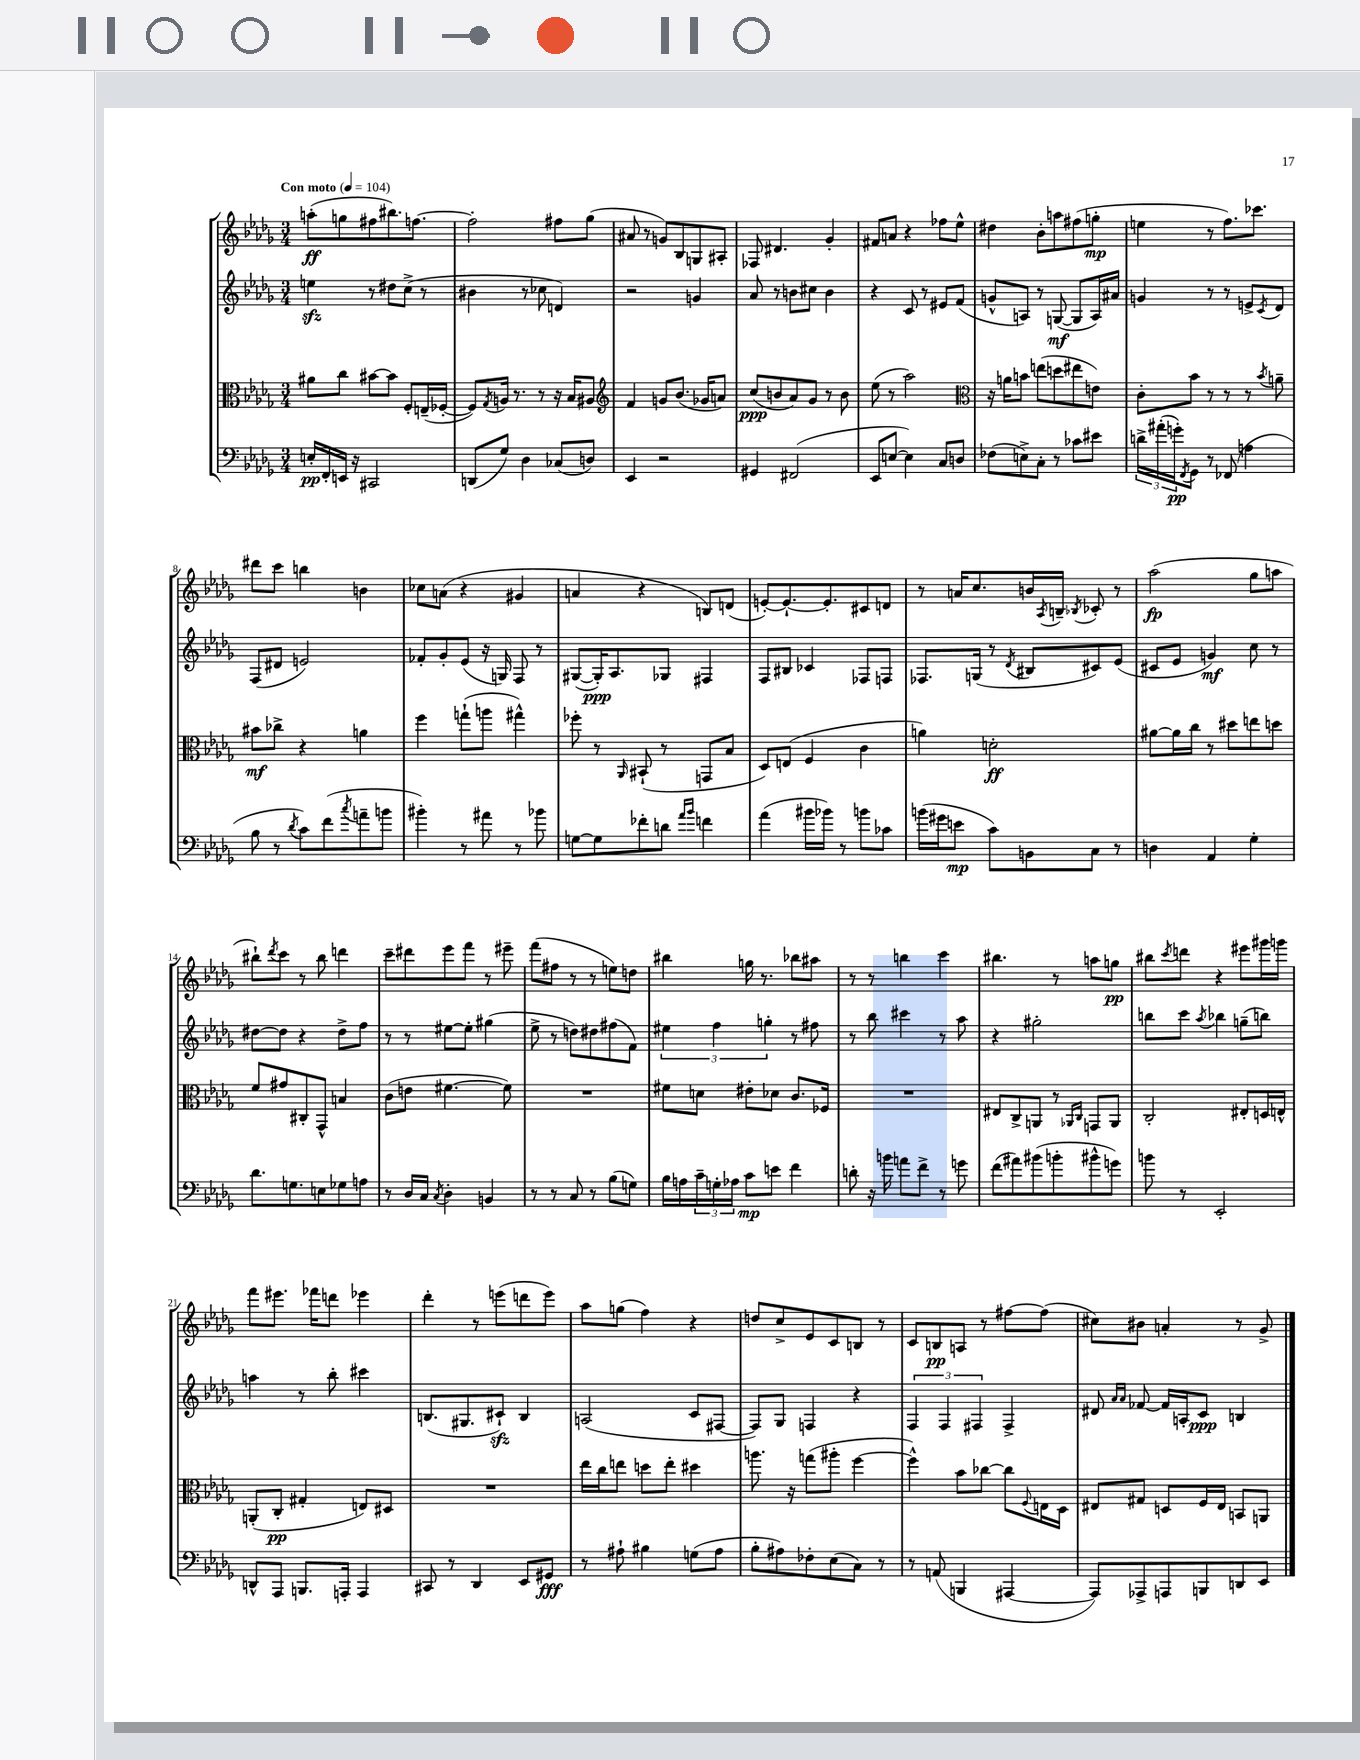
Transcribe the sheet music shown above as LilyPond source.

<<
\new StaffGroup <<
\new Staff = "s0" {
    \clef treble \key des \major \numericTimeSignature \time 3/4 \tempo "Con moto" 4 = 104
    a''8-.\ff( g''8 fis''8 bis''8.) f''8.~ |
    f''2-. fis''8 ges''8( |
    ais'8 r8 g'8) bes8 g8 ais8-. |
    fes8 dis'4. ges'4-. |
    fis'8 a'8 r4 fes''8 ees''8-^ |
    dis''4 bes'8-. a''8 fis''8( g''8-.\mp |
    e''4 r8 f''8.) ces'''8. |
    dis'''8 c'''8 b''4 b'4 |
    ces''8 a'8( r4 gis'4 |
    a'4 r4 b8) d'8( |
    e'8~-.) e'8.~-! e'8.-. cis'8 d'8 |
    r8 a'16 c''8. b'16 \acciaccatura { aes8 } b16-- \acciaccatura { bes8 } ces'8-. r8 |
    aes''2\fp( ges''8 a''8 |
    bis''8-!) \acciaccatura { des'''8 } c'''8 r8 bis''8 d'''4 |
    c'''8-- dis'''8 ees'''8 f'''8 r8 eis'''8-- |
    f'''8( fis''8 r8 r8 e''8) d''8 |
    bis''4 g''16 r8. bes''8 ais''8 |
    r8 r8 b''4 c'''4 |
    bis''4. r8 a''8 g''8\pp |
    bis''8 \acciaccatura { c'''8 } d'''8 r4 eis'''8 gis'''16 g'''16 |
    f'''8 eis'''8. fes'''16 d'''8 ees'''4 |
    des'''4-. r8 e'''8( d'''8 e'''8) |
    aes''8 g''8( f''4) r4 |
    d''8 c''8-> ees'8 c'8 b8 r8 |
    c'8 b8\pp a8 r8 fis''8~ fis''8( |
    cis''8) bis'8 a'4-. r8 ges'8-> \bar "|." |
}
\new Staff = "s1" {
    \clef treble \key des \major \numericTimeSignature \time 3/4
    e''4\sfz r8 dis''8 c''8->( r8 |
    bis'4 r8 ces''8 d'4) |
    r2 g'4 |
    aes'8 r8 b'8 cis''8 b'4 |
    r4 c'8 r8 eis'8 f'8( |
    g'8-^ a8) r8 g8~\mf( g8 a16) ais'16 |
    g'4 r8 r8 e'8-> \acciaccatura { c'8 } des'8 |
    f8( dis'8 e'2) |
    fes'8-. ges'8-. ees'8( r16 g16) f8 r8 |
    gis8~( gis16-.\ppp) aes8. ges8 fis4 |
    f8 bis8 ces'4 fes8 f8 |
    fes8. g16( r8 \acciaccatura { des'8 } bis8 cis'8) ees'8( |
    cis'8 ees'8 g'4\mf) c''8 r8 |
    dis''8~ dis''8 r4 dis''8-> f''8 |
    r8 r8 eis''8~ eis''8-. gis''4( |
    ees''8-> r8 d''8) dis''8 fis''8( f'8) |
    \tuplet 3/2 { eis''4 f''4 g''4-. } r8 fis''8 |
    r8 bes''8 cis'''4 r8 aes''8 |
    r4 gis''2-. |
    b''8 c'''8 \acciaccatura { aes''8 } bes''4 g''8--( b''8) |
    a''4 r8 bes''8-. cis'''4 |
    b8.( gis8. cis'8-!\sfz) b4 |
    a2( c'8 fis8~ |
    fis8) ges8 f4 r4 |
    \tuplet 3/2 { f4 f4 fis4 } fis4-> |
    dis'8 \grace { aes'16 aes'16 } fes'8~ fes'16 a16-. c'8\ppp b4 \bar "|." |
}
\new Staff = "s2" {
    \clef alto \key des \major \numericTimeSignature \time 3/4
    ais'8 c''8 bis'8~ bis'8 f8-. e16--( fes16~-. |
    fes8) \acciaccatura { ges8 } a16 r8. r8 r16 bes16 ais8 |
    \clef treble f'4 g'8 bes'8.( ges'16 a'8) |
    c''8\ppp( b'8 aes'8) ges'8 r8 b'8 |
    ees''8( r8 aes''2) |
    \clef alto r16 a'16 b'8 e''8( d''8 eis''8 e'8) |
    c'8-. bes'8 r8 r8 r8 \acciaccatura { bes'8 } a'8-- |
    bis'8\mf ces''8-> r4 a'4 |
    f''4 g''8-!( a''8 gis''4-^) |
    fes''8-. r8 \grace { aes,16 } bis,8-!( r8 g,8 bes8 |
    des8) e8( f4 c'4 |
    a'4) d'2-.\ff |
    ais'8~ ais'16 c''16 r8 dis''8 e''8 d''8 |
    f'8 gis'8 cis8-. ges,8-^ b4 |
    c'8( e'8 fis'4.~ fis'8) |
    R2. |
    fis'8 d'8 eis'8-. des'8 c'8. fes16 |
    R2. |
    eis8 c8-> a,8 r8 \grace { aes,16 c16 } g,8 aes,8 |
    c2-. eis8-. d16 e16-^ |
    a,8-.( c8-.\pp gis4-. e8) dis8 |
    R2. |
    ees''16 c''16 e''8 d''8 e''8-. dis''4 |
    a''8. r16 g''8( ais''8-. f''4~ |
    f''4-^) bes'8 ces''8~ ces''8 \appoggiatura { f8 } e16 des16 |
    eis8 gis8 d8 f16 eis16 b,8 a,8 \bar "|." |
}
\new Staff = "s3" {
    \clef bass \key des \major \numericTimeSignature \time 3/4
    e16-.\pp f,16-. e,16 r16 cis,2 |
    d,8( ges8) des4 ces8( d8) |
    ees,4 r2 |
    gis,4 fis,2( |
    ees,8 e8~ e4) c8 d8 |
    fes8( e8->) c8-. r8 ces'8 eis'8 |
    \tuplet 3/2 { d'16-> ais'16-.( g'16-.\pp) } \acciaccatura { f,8 } ges,8 r8 fes,8( a4 |
    bes8 r8 \acciaccatura { des'8 } c'8) f'8( \acciaccatura { c''8 } a'8-- b'8 |
    bis'4-.) r8 ais'8 r8 bes'8 |
    g8~ g8 fes'8-. d'8 \grace { aes'16 bes'16 } f'4 |
    aes'4( bis'16 bes'16) r8 b'8 ces'8 |
    b'16( gis'16 e'8\mp c'8) b,8 c8 r8 |
    d4 aes,4 ges4-. |
    des'8. g8. e8 ges8 a8 |
    r8 des16 c16 \acciaccatura { c8 } des4-. b,4 |
    r8 r8 c8 r8 bes8( g8) |
    bes16 a16 \tuplet 3/2 { c'16-- g16-. aes16 } c'8\mp e'8 f'4 |
    d'8-. r16 b'16 a'8 f'8-> r8 g'8 |
    f'8( ais'8) bis'8( b'8-. bis'8-^ g'8) |
    b'8 r8 ees,2-. |
    d,8-^ aes,,8 b,,8. a,,16-. a,,4 |
    cis,8 r8 des,4 ees,8 gis,8\fff |
    r8 ais8-! bis4 g8( ais8 |
    bes8-. ais8) fes8-. ees8( c8) r8 |
    r8 a,8( b,,4 ais,,4~ |
    ais,,8) aes,,8-> a,,8 b,,8 d,8 ees,8 \bar "|." |
}
>>
>>
